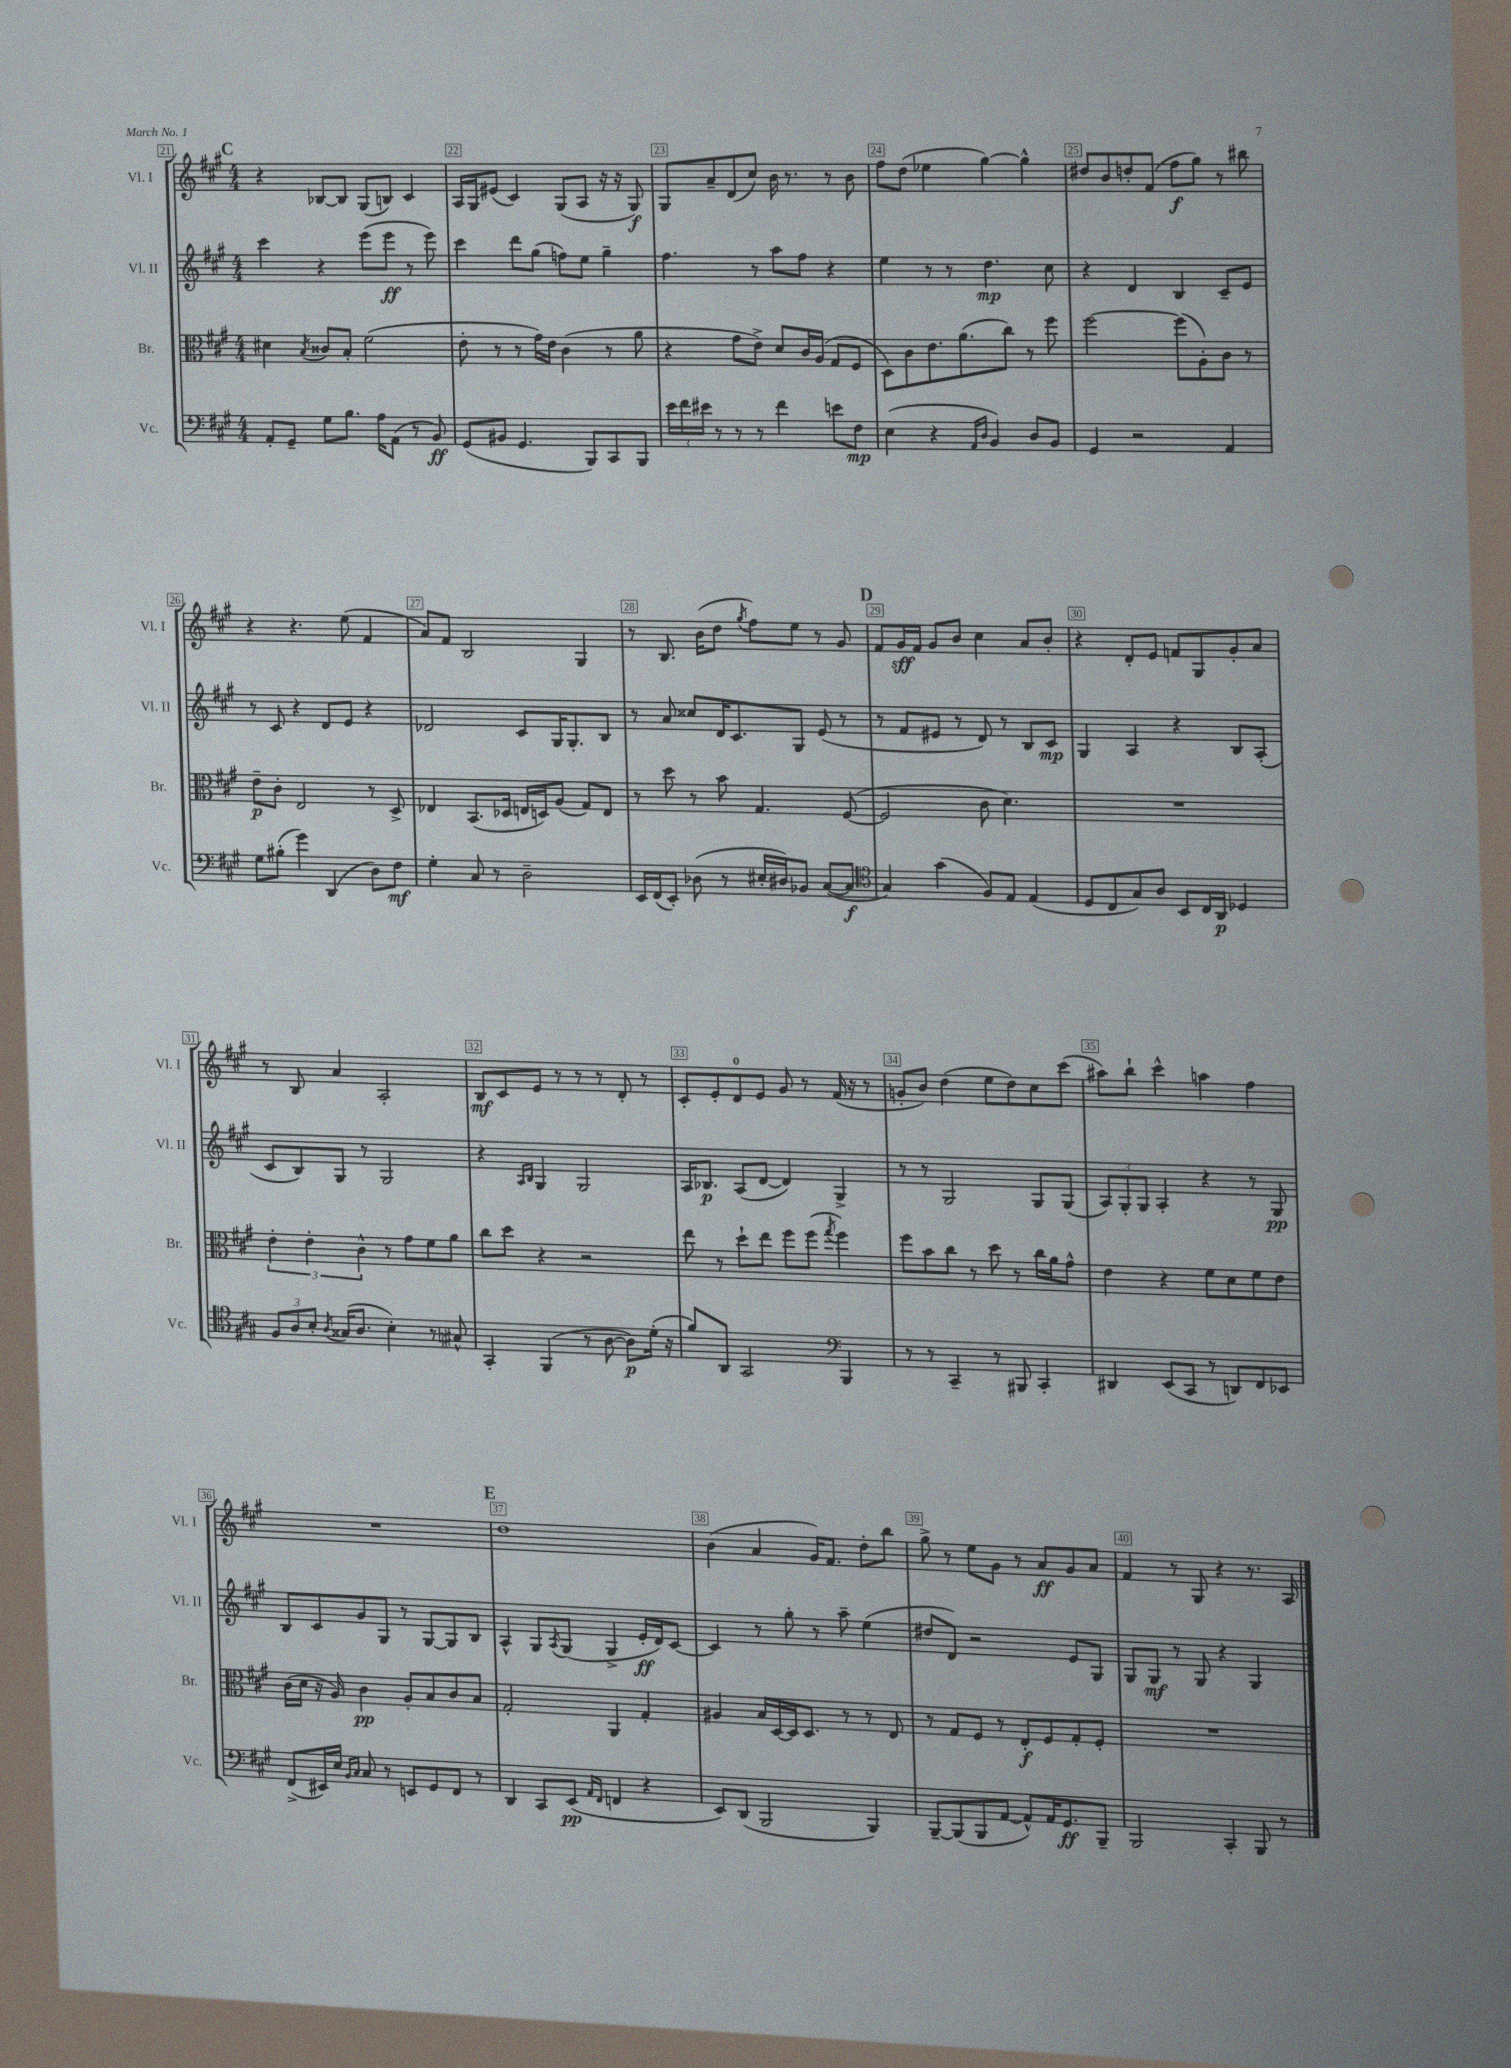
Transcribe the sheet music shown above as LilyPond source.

<<
\new StaffGroup <<
\new Staff = "s0" \with { instrumentName = "Vl. I" shortInstrumentName = "Vl. I" } {
    \clef treble \key a \major \numericTimeSignature \time 4/4
    \mark \markup { \bold "C" } r4 bes8~ bes8 gis8( b8) cis'4 |
    a16 gis16 eis'8( cis'4) gis8( a8 r16 r16 gis8\f) |
    gis8 a'8-- d'8( cis''8) b'16 r8. r8 b'8 |
    fis''8 d''8( ees''4 gis''4~) gis''4-^ |
    dis''8 b'8 d''8-. fis'8( fis''8\f gis''8) r8 bis''8 |
    r4 r4. e''8( fis'4 |
    a'8) fis'8 b2 gis4 |
    r8 b8. b'16( d''8 \acciaccatura { gis''8 } fis''8) e''8 r8 gis'8 |
    \mark \markup { \bold "D" } fis'8 gis'16\sff fis'16 gis'8 b'8 cis''4 a'8 b'8-. |
    r4 d'8-. e'8 f'8 gis8 gis'8-. a'8 |
    r8 b8 a'4 a2-. |
    b8\mf cis'8 e'8 r8 r8 r8 d'8-. r8 |
    cis'8-. e'8-. d'8-0 e'8 gis'8 r8 fis'16( r16 r8 |
    g'8-. b'8) d''4( e''8 d''8) cis''8 cis'''8( |
    ais''8) b''8-! cis'''4-^ a''4 fis''4 |
    R1 |
    \mark \markup { \bold "E" } d''1 |
    b'4( a'4 gis'16) fis'8. d''8-. b''8 |
    gis''8-> r8 e''8 gis'8 r8 a'8\ff gis'8 a'8 |
    fis'4 r8 gis8 r4 r8. a16 \bar "|." |
}
\new Staff = "s1" \with { instrumentName = "Vl. II" shortInstrumentName = "Vl. II" } {
    \clef treble \key a \major \numericTimeSignature \time 4/4
    \mark \markup { \bold "C" } cis'''4 r4 e'''8( e'''8\ff r8 e'''8) |
    cis'''4 d'''8 gis''8( f''8) e''8 gis''4-- |
    fis''4. r8 a''8 fis''8 r4 |
    e''4 r8 r8 d''4.\mp cis''8 |
    r4 d'4 b4 cis'8-- e'8 |
    r8 cis'8 r4 d'8 e'8 r4 |
    des'2 cis'8 gis16 gis8.-. b8 |
    r8 a'8 cisis''8 d'16 cis'8. gis8 e'8( r8 |
    \mark \markup { \bold "D" } r8 fis'8 eis'8 r8 d'8) r8 b8 cis'8\mp |
    gis4 a4 r4 b8 a8-.( |
    cis'8 b8) gis8 r8 gis2 |
    r4 \grace { a16 b16 } gis4 gis2 |
    a16 bes8.\p a8( d'8~ d'4) gis4-> |
    r8 r8 gis2 gis8 gis8( |
    \tuplet 3/2 { a8) gis8-. gis8 } a4-. r4 r8 gis8\pp |
    b8 cis'8 gis'8 gis8 r8 gis8~ gis8 b8 |
    \mark \markup { \bold "E" } a4-^ gis8 \acciaccatura { a8 } gis8( gis4-> e'16-.\ff d'16) cis'8~ |
    cis'4 r8 gis''8-. r8 a''8-- e''4( |
    dis''8 d'8) r2 e'8 gis8 |
    gis8 gis8\mf r8 gis8 r4 gis4 \bar "|." |
}
\new Staff = "s2" \with { instrumentName = "Br." shortInstrumentName = "Br." } {
    \clef alto \key a \major \numericTimeSignature \time 4/4
    \mark \markup { \bold "C" } dis'4 \acciaccatura { b8 } cisis'8 b8-. fis'2( |
    e'8-. r8 r8 gis'16) e'16 cis'4( r8 a'8 |
    r4 gis'8 e'8->) d'8 cis'16 a16( gis8 fis8 |
    d8) cis'8 e'8. a'8.( cis''8) r8 fis''8 |
    fis''2~ fis''8( a8-.) cis'8 r8 |
    e'8--\p cis'8-. e2 r8 d8-> |
    ees4 b,8.( des16 e16 d16) a8( gis8) e8 |
    r8 d''8 r8 b'8 gis4. fis8~( |
    \mark \markup { \bold "D" } fis2 cis'8 d'4.) |
    R1 |
    \tuplet 3/2 { e'4-. e'4-. cis'4-^ } r8 gis'8 fis'8 a'8 |
    cis''8 d''8 r4 r2 |
    e''8 r8 d''8-! e''8 fis''8 fis''8( \acciaccatura { gis''8 } fis''4) |
    fis''8 b'8 cis''8 r8 d''8 r8 cis''16 a'16 gis'8-^ |
    e'4 r4 fis'8 d'8 fis'8 e'8 |
    cis'16( d'16 r16 a16) cis'4\pp a8-. b8 cis'8 b8 |
    \mark \markup { \bold "E" } gis2-. a,4 gis4-. |
    ais4 b16 d16~ d16 d8. r8 r8 e8 |
    r8 gis8 fis8 r8 e8-.\f fis8 gis8-. fis8-. |
    R1 \bar "|." |
}
\new Staff = "s3" \with { instrumentName = "Vc." shortInstrumentName = "Vc." } {
    \clef bass \key a \major \numericTimeSignature \time 4/4
    \mark \markup { \bold "C" } a,8-. gis,8-- gis8 b8. a16 a,8( r8 b,8\ff) |
    gis,8( bis,8 gis,4. b,,8) cis,8 b,,8 |
    \tuplet 3/2 { e'16 fis'16 eis'16 } r8 r8 r8 fis'4 e'8 fis8\mp |
    e4( r4 \grace { a,16 d16 } b,4) d8 b,8 |
    gis,4 r2 a,4 |
    gis8 bis8-.( gis'4) d,4( d8) fis8\mf |
    gis4-. cis8 r8 d2-- |
    e,16 fis,16( e,8-.) des8( r8 eis16-. dis16) bes,8 cis8~( cis8\f |
    \mark \markup { \bold "D" } \clef tenor gis4) gis'4( fis8) e8 e4( |
    d8 cis8 gis8) a8 b,8 cis16 a,16\p des4 |
    \tuplet 3/2 { fis8 a8 b8-. } \acciaccatura { a8 } gisis16( a8. b4-.) r8 gis8-^ |
    gis,4-. fis,4( r8 a8~ a8\p) d'16-.( r16 |
    fis'8) a,8 gis,2 \clef bass b,,4 |
    r8 r8 cis,4-- r8 bis,,8 cis,4-. |
    dis,4 e,8( cis,8 r8 d,8) fis,8 ees,8 |
    fis,8->( eis,16) e16 \grace { b,16 cis16 } cis8 r8 e,8 gis,8 fis,8 r8 |
    \mark \markup { \bold "E" } d,4 cis,8 e,8\pp( \grace { a,16 fis,16 } f,4 r4 |
    e,8) d,8( b,,2 b,,4) |
    b,,8~-- b,,8( b,,8 a,8~ a,8-^) a,16 gis,8.\ff b,,8-- |
    b,,2 cis,4-. b,,8 r8 \bar "|." |
}
>>
>>
\layout { \context { \Score currentBarNumber = #21 \override BarNumber.break-visibility = ##(#f #t #t) barNumberVisibility = #all-bar-numbers-visible \override BarNumber.stencil = #(make-stencil-boxer 0.1 0.3 ly:text-interface::print) } }
